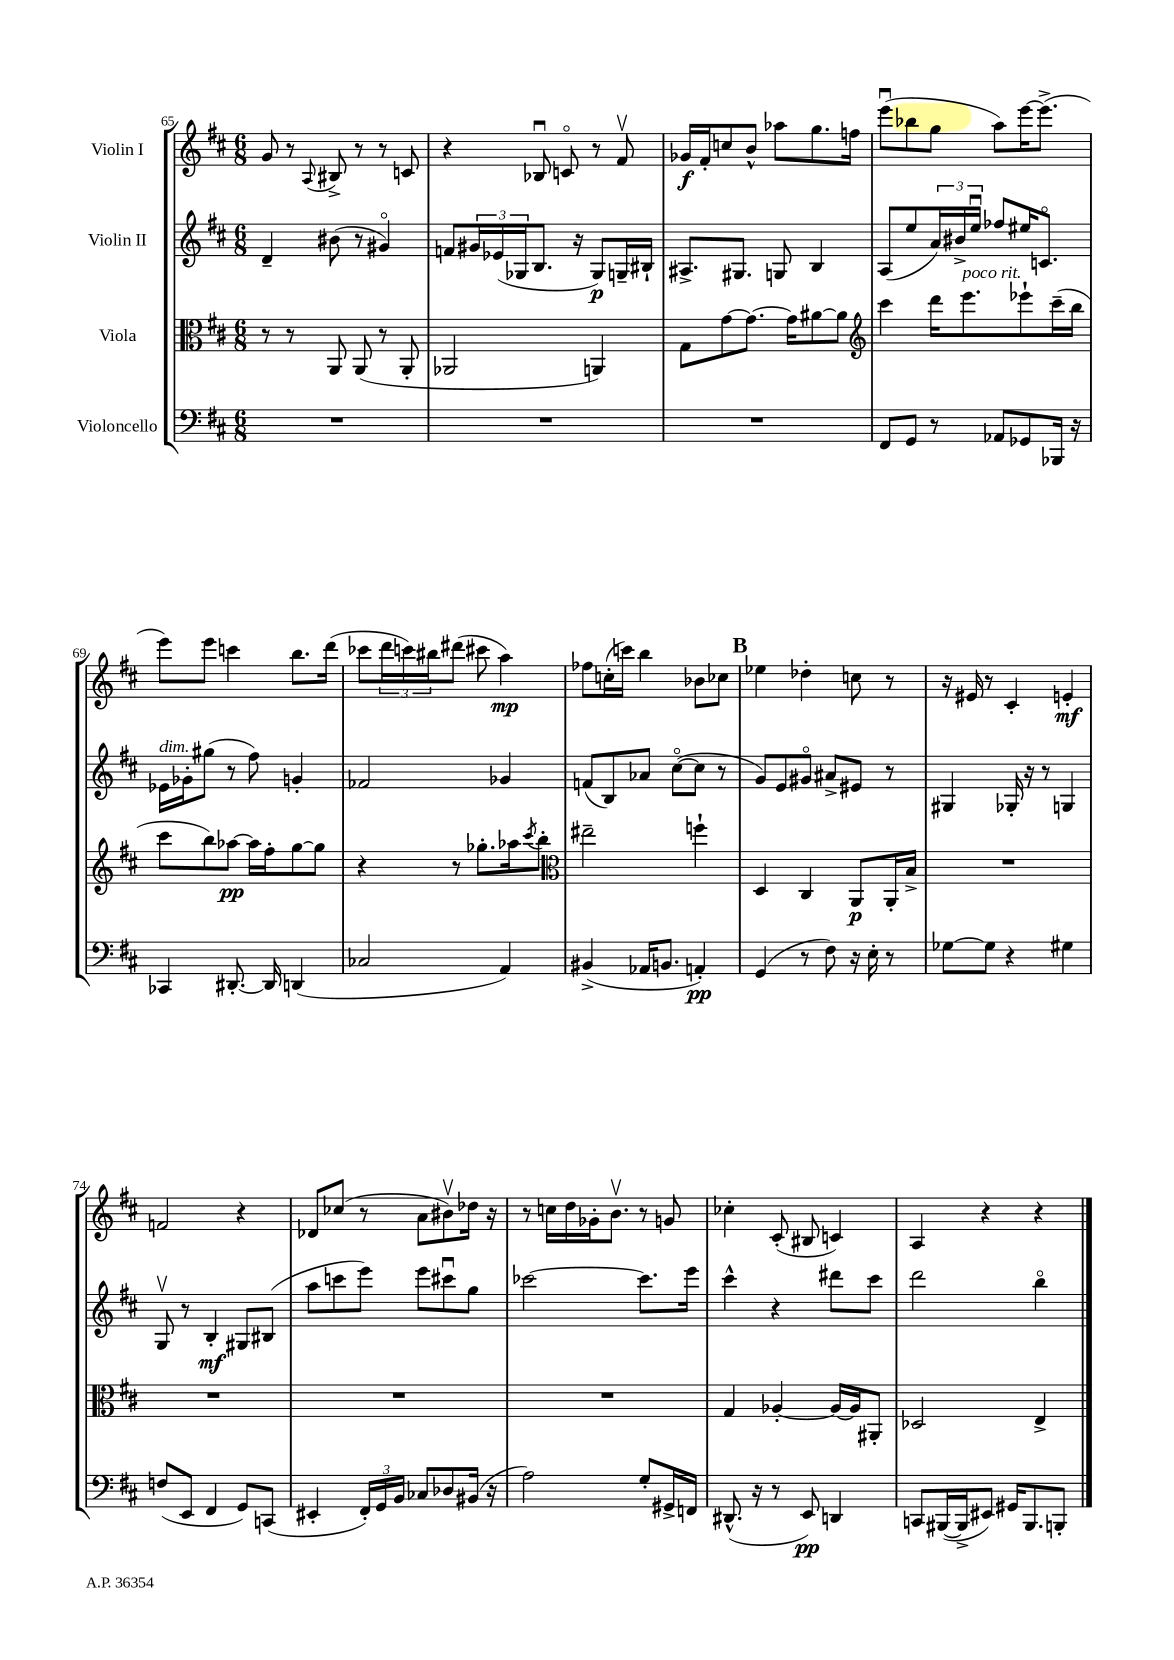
<<
\new StaffGroup <<
\new Staff = "s0" \with { instrumentName = "Violin I" } {
    \clef treble \key d \major \numericTimeSignature \time 6/8
    g'8 r8 \appoggiatura { a8 } bis8-> r8 r8 c'8 |
    r4 bes8\downbow c'8\flageolet r8 fis'8\upbow |
    ges'16\f fis'16-. c''8 b'8-^ aes''8 g''8. f''16 |
    e'''8\downbow( bes''8 g''8 a''8) e'''16~ e'''8.->( |
    e'''8) e'''8 c'''4 b''8. d'''16( |
    ces'''8 \tuplet 3/2 { d'''16 c'''16) bis''16 } dis'''8( cis'''8 a''4\mp) |
    fes''8 c''16-.( c'''16) b''4 bes'8 ces''8 |
    \mark \markup { \bold "B" } ees''4 des''4-. c''8 r8 |
    r16 eis'16 r8 cis'4-. e'4-.\mf |
    f'2 r4 |
    des'8 ces''8( r8 a'8 bis'8\upbow) des''16 r16 |
    r8 c''16 d''16 ges'16-. b'8.\upbow r8 g'8 |
    ces''4-. cis'8-.( bis8 c'4) |
    a4 r4 r4 \bar "|." |
}
\new Staff = "s1" \with { instrumentName = "Violin II" } {
    \clef treble \key d \major \numericTimeSignature \time 6/8
    d'4-- bis'8( r8 gis'4\flageolet) |
    f'8 \tuplet 3/2 { gis'16 ees'16( ges16 } b8. r16 ges8\p) g16-- bis16-! |
    ais8.-> gis8. g8 b4 |
    a8( e''8 \tuplet 3/2 { a'16) bis'16-> e''16\downbow } fes''8 eis''16 c'8.\flageolet |
    ees'16^\markup { \italic "dim." } ges'16-. gis''8( r8 fis''8) g'4-. |
    fes'2 ges'4 |
    f'8( b8) aes'8 cis''8~\flageolet( cis''8 r8 |
    \mark \markup { \bold "B" } g'8) e'8 gis'8\flageolet ais'8-> eis'8 r8 |
    gis4 ges16-. r16 r8 g4 |
    g8\upbow r8 b4-.\mf gis8 bis8( |
    a''8 c'''8 e'''8) e'''8 cis'''8\downbow g''8 |
    ces'''2~ ces'''8. e'''16 |
    cis'''4-^ r4 dis'''8 cis'''8 |
    d'''2 b''4\flageolet \bar "|." |
}
\new Staff = "s2" \with { instrumentName = "Viola" } {
    \clef alto \key d \major \numericTimeSignature \time 6/8
    r8 r8 a,8 a,8( r8 a,8-. |
    aes,2 a,4) |
    g8 g'8~ g'8.~ g'16 ais'8~ ais'8 |
    \clef treble cis'''4 d'''16 e'''8.^\markup { \italic "poco rit." } ees'''8-! cis'''16--( b''16 |
    cis'''8 b''8) aes''8~\pp aes''16 fis''16-. g''8~ g''8 |
    r4 r8 ges''8.-. aes''16 \acciaccatura { cis'''8 } b''8-. |
    \clef alto eis''2-- f''4-! |
    \mark \markup { \bold "B" } d4 cis4 a,8\p a,16-. b16-> |
    R2. |
    R2. |
    R2. |
    R2. |
    g4 aes4~-. aes16~ aes16 ais,8-. |
    des2 e4-> \bar "|." |
}
\new Staff = "s3" \with { instrumentName = "Violoncello" } {
    \clef bass \key d \major \numericTimeSignature \time 6/8
    R2. |
    R2. |
    R2. |
    fis,8 g,8 r8 aes,8 ges,8 bes,,16 r16 |
    ces,4 dis,8.~-. dis,16 d,4( |
    ces2 a,4) |
    bis,4->( aes,16 b,8. a,4-.\pp) |
    \mark \markup { \bold "B" } g,4( r8 fis8) r16 e16-. r8 |
    ges8~ ges8 r4 gis4 |
    f8( e,8 fis,4 g,8) c,8( |
    eis,4-. \tuplet 3/2 { fis,16-.) g,16 b,16 } ces8 des8 bis,16( r16 |
    a2) g8-. gis,16-> f,16 |
    dis,8.-^( r16 r8 e,8\pp) d,4 |
    c,8 bis,,16~( bis,,16-> eis,8) gis,16 bis,,8. b,,8-. \bar "|." |
}
>>
>>
\layout { \context { \Score currentBarNumber = #65 } }
